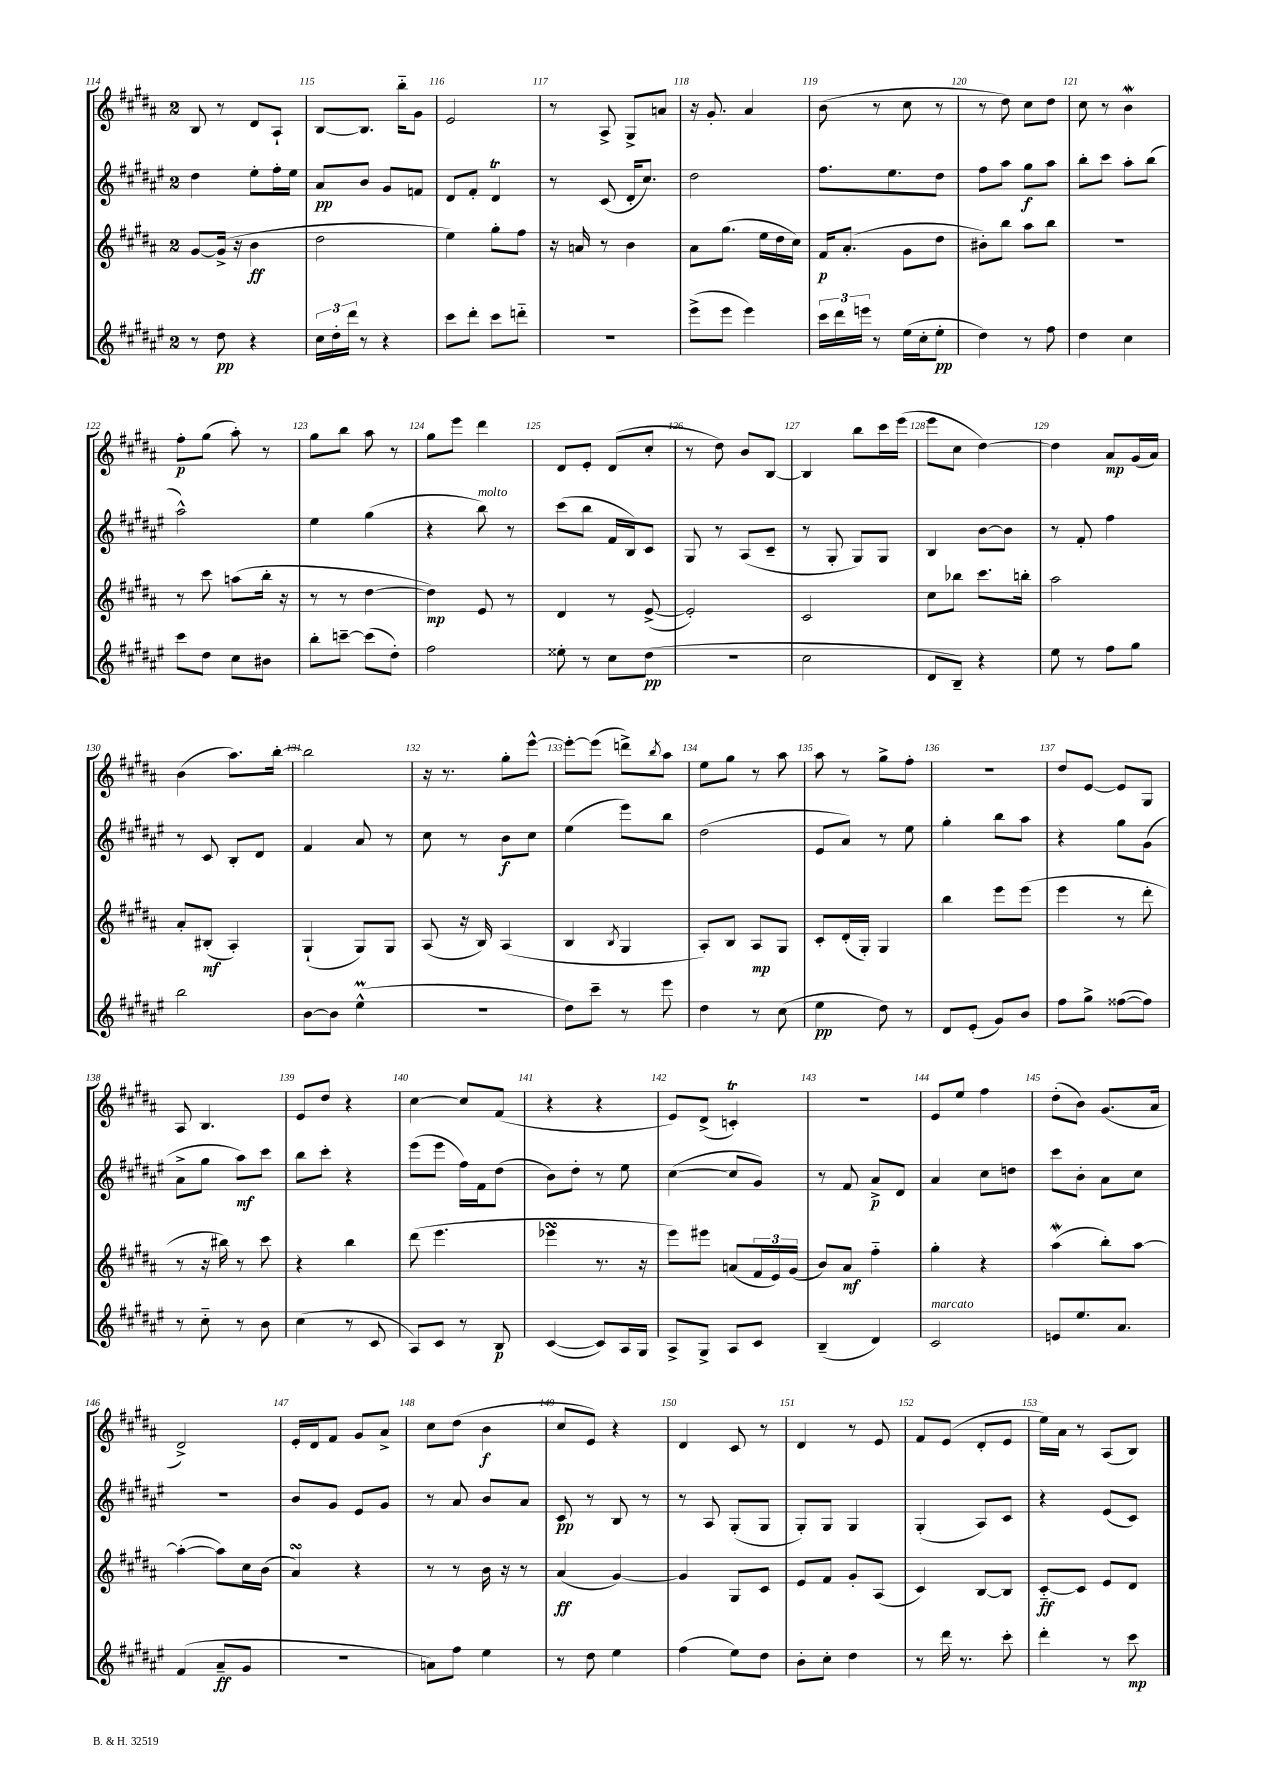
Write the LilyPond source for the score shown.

<<
\new StaffGroup <<
\new Staff = "s0" {
    \clef treble \key b \major \once \override Staff.TimeSignature.style = #'single-digit \time 2/4
    b8 r8 dis'8 ais8-! |
    b8~ b8. b''16-_ gis'8 |
    e'2 |
    r8 ais8-> gis8-> a'8 |
    r16 gis'8.-. ais'4 |
    b'8( r8 cis''8 r8 |
    r8 dis''8) cis''8 dis''8 |
    cis''8 r8 b'4\mordent |
    fis''8-.\p gis''8( ais''8-.) r8 |
    gis''8 b''8 ais''8 r8 |
    gis''8 e'''8 dis'''4 |
    dis'8 e'8-. dis'8( cis''8-. |
    r8 dis''8) b'8 b8~ |
    b4 b''8 cis'''16 e'''16( |
    e'''8 cis''8 dis''4~) |
    dis''4 ais'8\mp gis'16( ais'16) |
    b'4( ais''8.) b''16~-. |
    b''2 |
    r16 r8. gis''8-. e'''8~-^ |
    e'''8~-. e'''8( d'''8->) \acciaccatura { b''8 } ais''8 |
    e''8 gis''8 r8 ais''8 |
    ais''8 r8 gis''8-> fis''8-. |
    r2 |
    dis''8 e'8~ e'8 gis8 |
    ais8 b4. |
    e'8 dis''8 r4 |
    cis''4~ cis''8 fis'8( |
    r4 r4 |
    e'8) dis'8->( c'4-.\trill) |
    R2 |
    e'8 e''8 fis''4 |
    dis''8-.( b'8) gis'8.( ais'16 |
    dis'2->) |
    e'16-. dis'16 fis'8 gis'8 ais'8-> |
    cis''8 dis''8( b'4\f |
    cis''8 e'8) r4 |
    dis'4 cis'8 r8 |
    dis'4 r8 e'8 |
    fis'8 e'8( dis'8-. e'8 |
    e''16) ais'16 r8 ais8( b8) \bar "|." |
}
\new Staff = "s1" {
    \clef treble \key fis \major \once \override Staff.TimeSignature.style = #'single-digit \time 2/4
    dis''4 eis''8-. fis''16-. eis''16 |
    ais'8\pp b'8 gis'8 f'8 |
    dis'8 fis'8-. dis'4\trill |
    r8 cis'8( dis'16-. cis''8.) |
    dis''2 |
    fis''8. eis''8. dis''8 |
    fis''8 ais''8 gis''8\f ais''8 |
    b''8-. cis'''8 ais''8-. b''8( |
    ais''2-^) |
    eis''4 gis''4( |
    r4 b''8^\markup { \italic "molto" }) r8 |
    cis'''8( b''8 fis'16 b16) cis'8 |
    gis8 r8 ais8( cis'8-- |
    r8 gis8-. gis8) gis8 |
    b4 b'8~ b'8 |
    r8 fis'8-. fis''4 |
    r8 cis'8 b8-. dis'8 |
    fis'4 ais'8 r8 |
    cis''8 r8 b'8\f cis''8 |
    eis''4( eis'''8) b''8 |
    dis''2( |
    eis'8 ais'8) r8 eis''8 |
    gis''4-. b''8 ais''8 |
    r4 gis''8 gis'8( |
    ais'8-> gis''8 ais''8\mf) cis'''8 |
    b''8 cis'''8-. r4 |
    eis'''8( eis'''8 fis''16) fis'16 dis''8( |
    b'8) dis''8-. r8 eis''8 |
    cis''4~( cis''8 gis'8) |
    r8 fis'8 ais'8->\p dis'8 |
    ais'4 cis''8 d''8 |
    cis'''8 b'8-. ais'8 cis''8 |
    r2 |
    b'8 gis'8 eis'8 gis'8 |
    r8 ais'8 b'8 ais'8 |
    cis'8\pp r8 b8 r8 |
    r8 ais8 gis8-.( gis8 |
    gis8-.) gis8 gis4 |
    gis4-.( ais8) cis'8 |
    r4 eis'8( cis'8) \bar "|." |
}
\new Staff = "s2" {
    \clef treble \key b \major \once \override Staff.TimeSignature.style = #'single-digit \time 2/4
    gis'8~ gis'16->( r16 b'4\ff |
    dis''2 |
    e''4) gis''8-. fis''8 |
    r16 a'16 r8 b'4 |
    ais'8 gis''8.( e''16 dis''16 cis''16) |
    fis'16\p ais'8.-.( gis'8 dis''8 |
    bis'8-.) b''8 ais''8 b''8 |
    R2 |
    r8 cis'''8 a''8( b''16-. r16 |
    r8 r8 dis''4~ |
    dis''4\mp) e'8 r8 |
    dis'4 r8 e'8~->( |
    e'2-.) |
    cis'2 |
    cis''8 bes''8 cis'''8. b''16-. |
    ais''2 |
    ais'8-. bis8-.\mf( ais4-.) |
    gis4-!( gis8) gis8 |
    ais8( r16 b16) ais4( |
    b4 \acciaccatura { b8 } gis4 |
    ais8-.) b8 ais8\mp gis8 |
    cis'8-. dis'16-.( gis16-.) gis4 |
    b''4 e'''8 e'''8( |
    e'''4 r8 dis'''8-. |
    r8 r16 bis''16) r8 cis'''8 |
    r4 b''4 |
    dis'''8( e'''4. |
    ees'''4\turn r8. r16 |
    e'''8) eis'''8 a'8( \tuplet 3/2 { fis'16 e'16) gis'16( } |
    b'8) ais'8\mf fis''4-_ |
    gis''4-. r4 |
    ais''4\mordent( b''8-.) ais''8~ |
    ais''4~-.( ais''8) cis''16 b'16( |
    ais'4\turn) r4 |
    r8 r8 b'16 r16 r8 |
    ais'4\ff( gis'4~) |
    gis'4 gis8 cis'8 |
    e'8 fis'8 gis'8-. ais8( |
    cis'4) b8~ b8 |
    cis'8~-_\ff cis'8 e'8 dis'8 \bar "|." |
}
\new Staff = "s3" {
    \clef treble \key fis \major \once \override Staff.TimeSignature.style = #'single-digit \time 2/4
    r8 dis''8\pp r4 |
    \tuplet 3/2 { cis''16 dis''16-. dis'''16 } r8 r4 |
    cis'''8 dis'''8-. cis'''8 d'''8-_ |
    R2 |
    eis'''8->( eis'''8 eis'''4) |
    \tuplet 3/2 { cis'''16 dis'''16 e'''16 } r8 eis''16( cis''16-. eis''8-.\pp |
    dis''4) r8 fis''8 |
    dis''4 cis''4 |
    cis'''8 dis''8 cis''8 bis'8 |
    b''8-. c'''8~-- c'''8( dis''8-.) |
    fis''2 |
    eisis''8-. r8 cis''8 dis''8\pp( |
    r2 |
    cis''2 |
    dis'8 b8--) r4 |
    eis''8 r8 fis''8 gis''8 |
    b''2 |
    b'8~ b'8 eis''4-^\prall( |
    R2 |
    dis''8) cis'''8-- r8 eis'''8 |
    dis''4 r8 cis''8( |
    eis''4\pp dis''8) r8 |
    dis'8 eis'8-.( gis'8) b'8 |
    fis''8 gis''8-> fisis''8~( fisis''8) |
    r8 cis''8-_ r8 b'8 |
    cis''4( r8 cis'8 |
    ais8) cis'8 r8 b8\p |
    cis'4~( cis'8) ais16 gis16 |
    ais8-> gis8-> ais8 cis'8 |
    b4--( dis'4) |
    cis'2^\markup { \italic "marcato" } |
    e'8 eis''8. ais'8. |
    fis'4( ais'8--\ff gis'8 |
    R2 |
    a'8) fis''8 eis''4 |
    r8 dis''8 eis''4 |
    fis''4( eis''8) dis''8 |
    b'8-. cis''8-. dis''4 |
    r8 dis'''16 r8. cis'''8-. |
    dis'''4-. r8 cis'''8\mp \bar "|." |
}
>>
>>
\layout { \context { \Score currentBarNumber = #114 \override BarNumber.break-visibility = ##(#f #t #t) barNumberVisibility = #all-bar-numbers-visible } }
